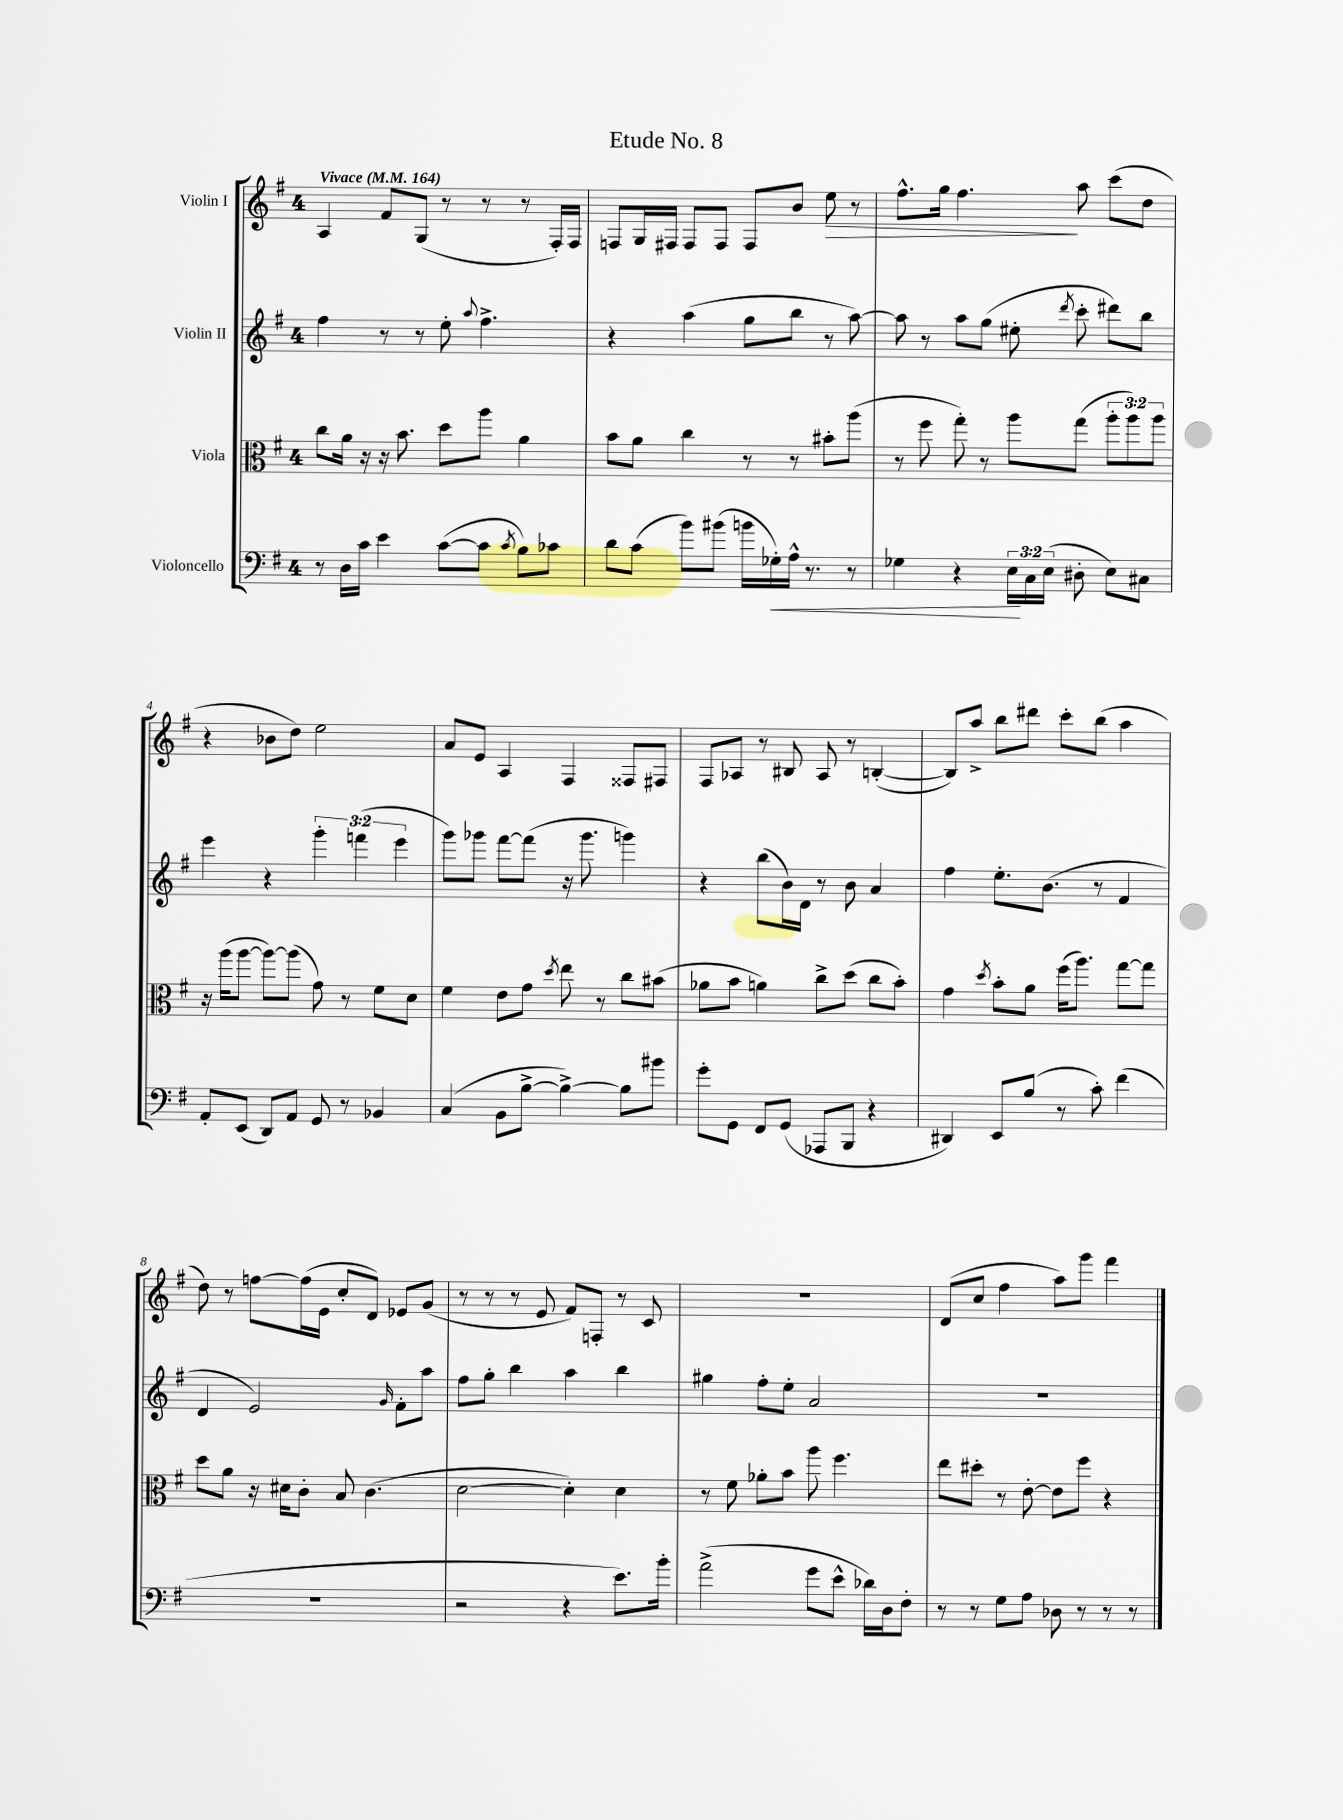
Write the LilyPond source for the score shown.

\header { title = "Etude No. 8" }
<<
\new StaffGroup <<
\new Staff = "s0" \with { instrumentName = "Violin I" } {
    \clef treble \key g \major \once \override Staff.TimeSignature.style = #'single-digit \time 4/4 \tempo "Vivace" 4 = 164
    \autoBeamOff a4 fis'8[ g8]( r8 r8 r8 fis16[-.) fis16] |
    f8[ g16 fis16] fis8[ fis8] fis8[ b'8] e''8\> r8 |
    fis''8.[-^ g''16] fis''4.\! a''8 c'''8[( d''8] |
    r4 bes'8[ d''8]) e''2 |
    a'8[ e'8] a4 fis4 fisis8[ fis8] |
    fis8[ aes8] r8 bis8 aes8 r8 b4~-.( |
    b8[) a''8]-> b''8[ dis'''8] c'''8[-. b''8]( a''4 |
    d''8) r8 f''8[~ f''16( e'16] c''8[-. d'8]) ees'8[ g'8]( |
    r8 r8 r8 e'8 fis'8[) f8]-. r8 c'8 |
    R1 |
    d'8[( c''8] fis''4 a''8[) g'''8] fis'''4 \bar "|." |
}
\new Staff = "s1" \with { instrumentName = "Violin II" } {
    \clef treble \key g \major \once \override Staff.TimeSignature.style = #'single-digit \time 4/4 \override Staff.TupletNumber.text = #tuplet-number::calc-fraction-text
    \autoBeamOff fis''4 r8 r8 e''8-. \appoggiatura { a''8 } fis''4.-> |
    r4 a''4( g''8[ b''8] r8 a''8~) |
    a''8 r8 a''8[ g''8]( eis''8-. \acciaccatura { d'''8 } c'''8-. dis'''8[) b''8] |
    e'''4 r4 \tuplet 3/2 { g'''4-. f'''4( e'''4 } |
    g'''8[) ges'''8] fis'''8[~ fis'''8]( r16 ges'''8. g'''4) |
    r4 b''8[( b'16) d'16] r8 b'8 a'4 |
    fis''4 e''8.[-. b'8.]( r8 fis'4 |
    d'4 e'2) \grace { g'16 } fis'8[-. a''8] |
    fis''8[ g''8]-. b''4 a''4 b''4 |
    gis''4 fis''8[-. e''8]-. a'2 |
    R1 \bar "|." |
}
\new Staff = "s2" \with { instrumentName = "Viola" } {
    \clef alto \key g \major \once \override Staff.TimeSignature.style = #'single-digit \time 4/4 \override Staff.TupletNumber.text = #tuplet-number::calc-fraction-text
    \autoBeamOff c''8[ a'16] r16 r16 b'8. d''8[ a''8] a'4 |
    b'8[ a'8] c''4 r8 r8 bis'8[-. a''8]( |
    r8 fis''8 g''8-.) r8 a''8[ g''8]( \tuplet 3/2 { a''8[-. a''8) a''8] } |
    r16 a''16[( a''8]~ a''8[~) a''8]( g'8) r8 fis'8[ d'8] |
    fis'4 e'8[ g'8] \acciaccatura { d''8 } e''8 r8 c''8[ bis'8]( |
    aes'8[ b'8] a'4) c''8[-> d''8]( c''8[ b'8]-.) |
    g'4 \acciaccatura { d''8 } b'8[-. a'8] fis''16[( a''8.]) g''8[~ g''8] |
    d''8[ a'8] r16 dis'16[ c'8]-. b8 c'4.( |
    d'2~ d'4-.) d'4 |
    r8 fis'8 aes'8[-. b'8] a''8 fis''4. |
    e''8[ dis''8]-. r8 e'8~-. e'8[ fis''8] r4 \bar "|." |
}
\new Staff = "s3" \with { instrumentName = "Violoncello" } {
    \clef bass \key g \major \once \override Staff.TimeSignature.style = #'single-digit \time 4/4 \override Staff.TupletNumber.text = #tuplet-number::calc-fraction-text
    \autoBeamOff r8 d16[ c'16] e'4 c'8[~( c'8] \acciaccatura { c'8 } b8[) ces'8] |
    d'8[ c'8]( b'8[) bis'8]( b'16[ ges16-.\<) a16]-^ r8. r8 |
    ges4 r4 \tuplet 3/2 { e16[\! c16 e16]( } dis8-. e8[) cis8] |
    a,8[-. e,8]( d,8[) a,8] g,8 r8 bes,4 |
    c4( b,8[ b8]~-> b4~->) b8[ bis'8] |
    g'8[-. g,8] fis,8[ g,8]( aes,,8[ b,,8] r4 |
    dis,4) e,8[ b8]( r8 c'8-.) fis'4( |
    R1 |
    r2 r4 e'8.[) b'16]-. |
    a'2->( g'8[ e'8]-^ des'16[) d16 fis8]-. |
    r8 r8 g8[ a8] des8 r8 r8 r8 \bar "|." |
}
>>
>>
